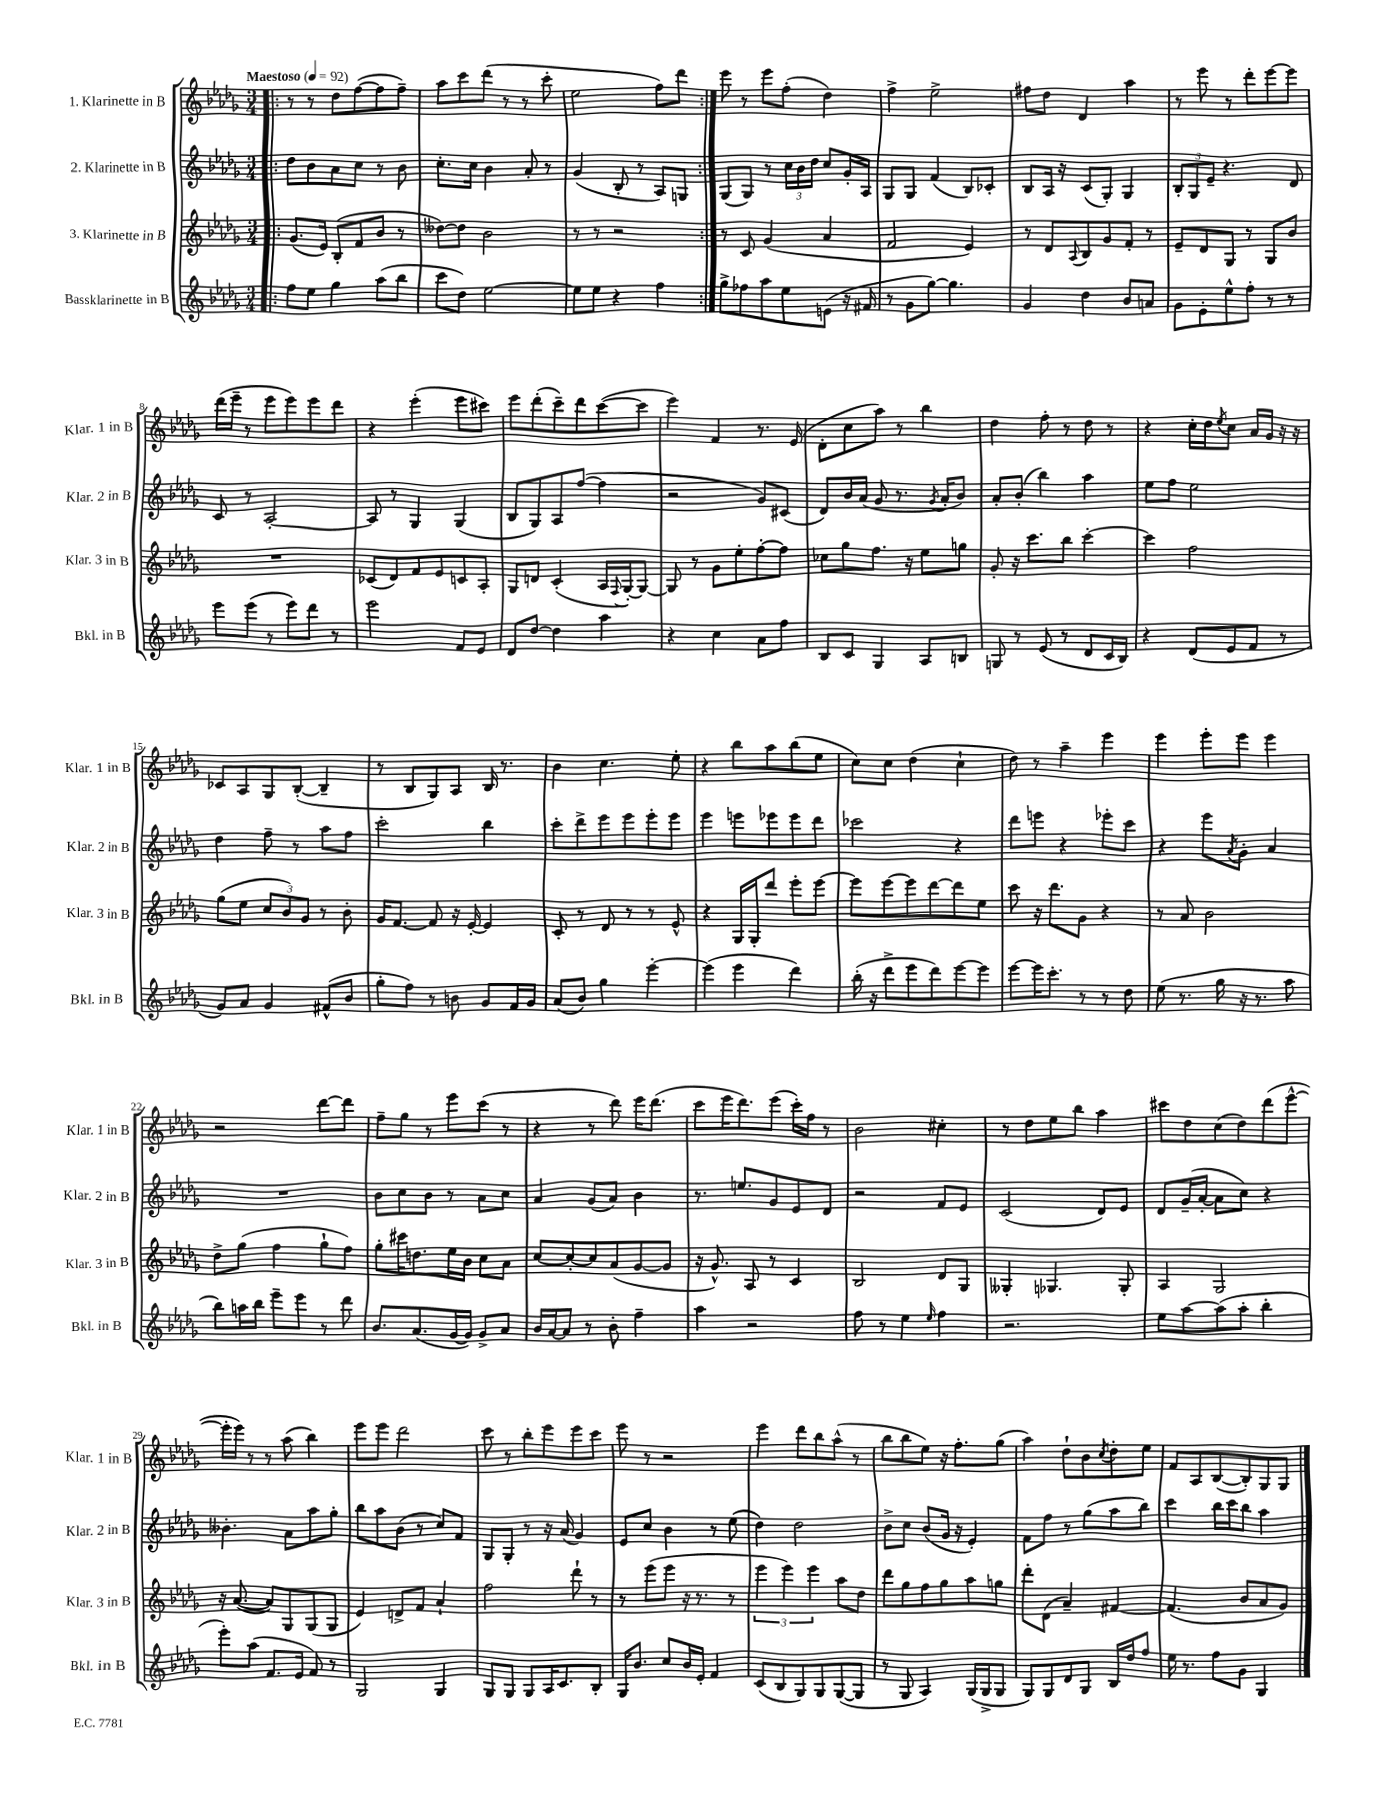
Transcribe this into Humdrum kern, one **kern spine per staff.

**kern	**kern	**kern	**kern
*staff4	*staff3	*staff2	*staff1
*clefG2	*clefG2	*clefG2	*clefG2
*k[b-e-a-d-g-]	*k[b-e-a-d-g-]	*k[b-e-a-d-g-]	*k[b-e-a-d-g-]
*M3/4	*M3/4	*M3/4	*M3/4
*MM92	*MM92	*MM92	*MM92
=!|:	=!|:	=!|:	=!|:
8ff	(8.g-	8dd-	8r
8ee-	.	8b-	8r
.	16e-)	.	.
4gg-	(8B-'	8a-	8dd-
.	8f	8cc	([8ff
(8aa-	8b-	8r	8ff]
8bb-	8r	8b-	8ff~)
=	=	=	=
8ccc	[8dd--)	8.cc'	8aa-
8dd-)	8dd--]	.	8ccc
.	.	16cc	.
[2ee-	2b-	4b-	(8ddd-
.	.	.	8r
.	.	8a-'	8r
.	.	8r	8ccc'
=	=	=	=
8ee-]	8r	(4g-	2ee-
8ee-	8r	.	.
4r	2r	8B-'	.
.	.	8r	.
4ff	.	8A-)	8ff)
.	.	8G	8ddd-
=:|!	=:|!	=:|!	=:|!
8gg-^	8r	(8G-	8eee-
8ff-	8c	8G-)	8r
8aa-	(4g-	8r	8eee-
8ee-	.	24cc	(8ff'
.	.	24b-	.
.	.	24dd-	.
(8e	4a-	8cc	4dd-)
16r	.	16g-'	.
16f#	.	16A-	.
=	=	=	=
8r	2f	8G-	4ff^
8g-	.	8G-	.
[8gg-)	.	(4f	2ee-^
4.gg-]	.	.	.
.	4e-)	8B-)	.
.	.	8c-'	.
=	=	=	=
4g-	8r	8B-	8ff#
.	8d-	16A-	8dd-
.	.	16r	.
.	8qqA-	.	.
4dd-	8B-	(8c	4d-
.	8g-	8G-')	.
8b-	8f'	4G-	4aa-
8a	8r	.	.
=	=	=	=
8g-	8e-~	12B-'	8r
.	.	12G-	.
8e-'	8d-	.	8eee-
.	.	12e-~	.
8ee-^^	8G-	4.r	8r
8ff'	8r	.	8ddd-'
8r	8G-	.	[8eee-
8r	8b-	8d-	8eee-]
=	=	=	=
8eee-	2.r	8c	(16ddd-
.	.	.	16eee-~
(8eee-	.	8r	8r
8r	.	[2A-'	8eee-
8eee-)	.	.	8eee-)
8ddd-	.	.	8eee-
8r	.	.	8ddd-
=	=	=	=
2eee-	(8c-	8A-]	4r
.	8d-)	8r	.
.	8f	4G-	(4eee-'
.	8e-	.	.
8f	8c	(4G-	8eee-
8e-	8A-'	.	8ccc#)
=	=	=	=
8d-	8G-	8B-	8eee-
[8dd-	8d	8G-)	(8ddd-'
4dd-]	(4c'	8A-	8ccc~)
.	.	([8ff	8ddd-
4aa-	16A-	4ff]	([8ccc
.	8qqF	.	.
.	[16G-')	.	.
.	8G-_	.	8ccc]
=	=	=	=
4r	8G-]	2r	4eee-)
.	8r	.	.
4cc	8g-	.	4f
.	8ee-'	.	.
8a-	[8ff'	8g-)	8.r
8ff	8ff]	(8c#	.
.	.	.	(16e-
=	=	=	=
8B-	8cc-	8d-)	8d-'
8c	8gg-	16b-	8cc
.	.	(16a-	.
4G-	8.ff	8g-	8aa-)
.	.	8.r	8r
.	16r	.	.
8A-	8ee-	.	4bb-
.	.	8qg-	.
.	.	16a-'	.
8B	8gg	8b-)	.
=	=	=	=
8G	8g-'	8a-'	4dd-
8r	16r	(8b-'	.
.	8.ccc	.	.
(8e-	.	4bb-)	8ff'
8r	8bb-	.	8r
8d-	[4ccc'	4aa-	8dd-
16c	.	.	8r
16B-)	.	.	.
=	=	=	=
4r	4ccc]	8ee-	4r
.	.	8ff	.
(8d-	2ff	2ee-	16cc'
.	.	.	16dd-
.	.	.	8qee-
8e-	.	.	8cc
8f	.	.	16a-
.	.	.	16g-
8r	.	.	16r
.	.	.	16r
=	=	=	=
8g-)	(8gg-	4dd-	8c-
8a-	8ee-	.	8A-
4g-	12cc	8ff~	8G-
.	12b-)	.	.
.	.	8r	([8B-'
.	12g-	.	.
(8f#^^	8r	8aa-	4B-~]
8b-	8b-'	8ff	.
=	=	=	=
8gg-'	16g-	2ccc'	8r
.	[8.f	.	.
8ff)	.	.	8B-
8r	8f]	.	8G-)
8b	16r	.	8A-
.	[16e-'	.	.
8g-	4e-]	4bb-	16B-
.	.	.	8.r
16f	.	.	.
16g-	.	.	.
=	=	=	=
(8a-	8c'	8ccc'	4b-
8b-)	8r	8ddd-^	.
4gg-	8d-	8eee-	4.cc
.	8r	8eee-	.
[4eee-'	8r	8eee-'	.
.	8e-^^	8eee-	8ee-'
=	=	=	=
(4eee-]	4r	4eee-	4r
4eee-	16G-	8eee	8bb-
.	16G-'	.	.
.	8ddd-	8eee-	8aa-
4ddd-)	8eee-'	8eee-	(8bb-
.	[8eee-	8ddd-	8ee-
=	=	=	=
(16bb-'	8eee-]	2ccc-	8cc)
16r	.	.	.
8ddd-^	[8eee-	.	8cc
8eee-	8eee-]	.	(4dd-
8ddd-)	[8ddd-	.	.
[8eee-	8ddd-]	4r	4cc`
8eee-]	8ee-	.	.
=	=	=	=
[8eee-	8ccc	8ddd-	8dd-)
16eee-]	16r	8eee	8r
8.ccc'	8.ddd-	.	.
.	.	4r	4aa-~
8r	8g-	.	.
8r	4r	8eee-'	4eee-
8dd-	.	8ccc	.
=	=	=	=
(8ee-	8r	4r	4eee-
8.r	8a-	.	.
.	2b-	8eee-	8eee-'
16gg-	.	.	.
.	.	8qa-	.
16r	.	8g-'	8eee-
8.r	.	.	.
.	.	4a-	4eee-
8aa-	.	.	.
=	=	=	=
8bb-)	8dd-^	2.r	2r
16aa	(8gg-	.	.
16bb-	.	.	.
8eee-~	4ff	.	.
8eee-	.	.	.
8r	8gg-`	.	[8ddd-
8ddd-	8ff)	.	8ddd-]
=	=	=	=
8.b-	8gg-'	8b-	8ff~
.	16ccc#	8cc	8gg-
(8.a-	8.dd	.	.
.	.	8b-	8r
[16g-	16ee-	8r	8eee-
16g-])	16b-	.	.
8g-^	8cc	8a-	(8ccc
8a-	8a-	8cc	8r
=	=	=	=
16b-	[8cc	4a-	4r
[16a-	.	.	.
8a-]	8cc'_	.	.
8r	8cc]	(8g-	8r
8b-'	(8a-	8a-)	8ddd-)
4ff~	[8g-	4b-	16eee-
.	.	.	(8.ddd-
.	8g-]	.	.
=	=	=	=
4aa-	16r	8.r	8ccc
.	8.g-^^)	.	.
.	.	.	16eee-
.	.	8.ee	8.ddd-)
2r	8A-	.	.
.	8r	8g-	(8eee-
.	4c	8e-	16ccc')
.	.	.	16ff
.	.	8d-	8r
=	=	=	=
8ff	2B-	2r	2b-
8r	.	.	.
4ee-	.	.	.
16qqee-	.	.	.
4ff	8d-	8f	4cc#'
.	8G-	8e-	.
=	=	=	=
2.r	4G--'	(2c	8r
.	.	.	8dd-
.	4.G-	.	8ee-
.	.	.	8bb-
.	.	8d-)	4aa-
.	8G-'	8e-	.
=	=	=	=
8ee-	4A-	8d-	8ccc#
[8aa-	.	(16g-~	8dd-
.	.	[16a-'	.
(8aa-]	2G-	8a-]	(8cc
8aa-'	.	8cc)	8dd-)
4bb-'	.	4r	(8ddd-
.	.	.	[8eee-^^
=	=	=	=
8eee-')	16r	4.b--'	16eee-']
.	([8.a-	.	16eee-)
(8aa-	.	.	8r
8.f	8a-])	.	8r
.	8G-	8a-	(8aa-
16e-	.	.	.
8f)	(8G-	8aa-	4bb-)
8r	8G-	8gg-'	.
=	=	=	=
2G-	4e-)	8bb-	8eee-
.	.	8aa-	8eee-
.	8d^	(8b-	2ddd-
.	8f	8r	.
4G-	4a-`	8cc)	.
.	.	8f	.
=	=	=	=
8G-	2ff	8G-	8ccc
8G-	.	8G-'	8r
8G-	.	8r	8bb-'
16A-	.	16r	8eee-
8.c	.	(16a-	.
.	8ddd-`	4g-)	8eee-
8B-'	8r	.	8ccc
=	=	=	=
16G-	8r	8e-	8eee-
8.b-	.	.	.
.	(8eee-	8cc	8r
8cc	8eee-	4b-	2r
16b-	16r	.	.
16e-'	8.r	.	.
4f	.	8r	.
.	8r	(8ee-	.
=	=	=	=
(8c	6eee-	4dd-)	4eee-
8B-	.	.	.
.	6eee-)	.	.
8G-)	.	2dd-	8ddd-
.	6eee-	.	.
8G-	.	.	8bb-
([8G-	8aa-	.	(8aa-^^
8G-]	8dd-	.	8r
=	=	=	=
8r	8ddd-	8b-^	8bb-
8G-	8gg-	8cc	8bb-
4A-)	8ff	(8b-	8ee-)
.	8gg-	16g-	16r
.	.	16r	8.ff'
(16G-	8aa-	4e-')	.
16G-^	.	.	.
8G-	8gg	.	(8gg-
=	=	=	=
8G-)	8ddd-'	8f	4aa-)
8G-	(8d-	8ff	.
8d-	4a-~)	8r	8dd-`
8G-	.	(8gg-	8b-
.	.	.	8qcc
16B-	[4f#	8aa-	8dd-'
16dd-	.	.	.
8ff	.	8bb-)	8ee-
=	=	=	=
16ee-	(4.f#]	4ccc	8f
8.r	.	.	.
.	.	.	8A-
8ff	.	16bb-	([8B-
.	.	16ccc	.
8g-	8b-	8bb-	8B-'])
4G-	8a-	4aa-	8G-
.	8g-)	.	8G-
==	==	==	==
*-	*-	*-	*-
